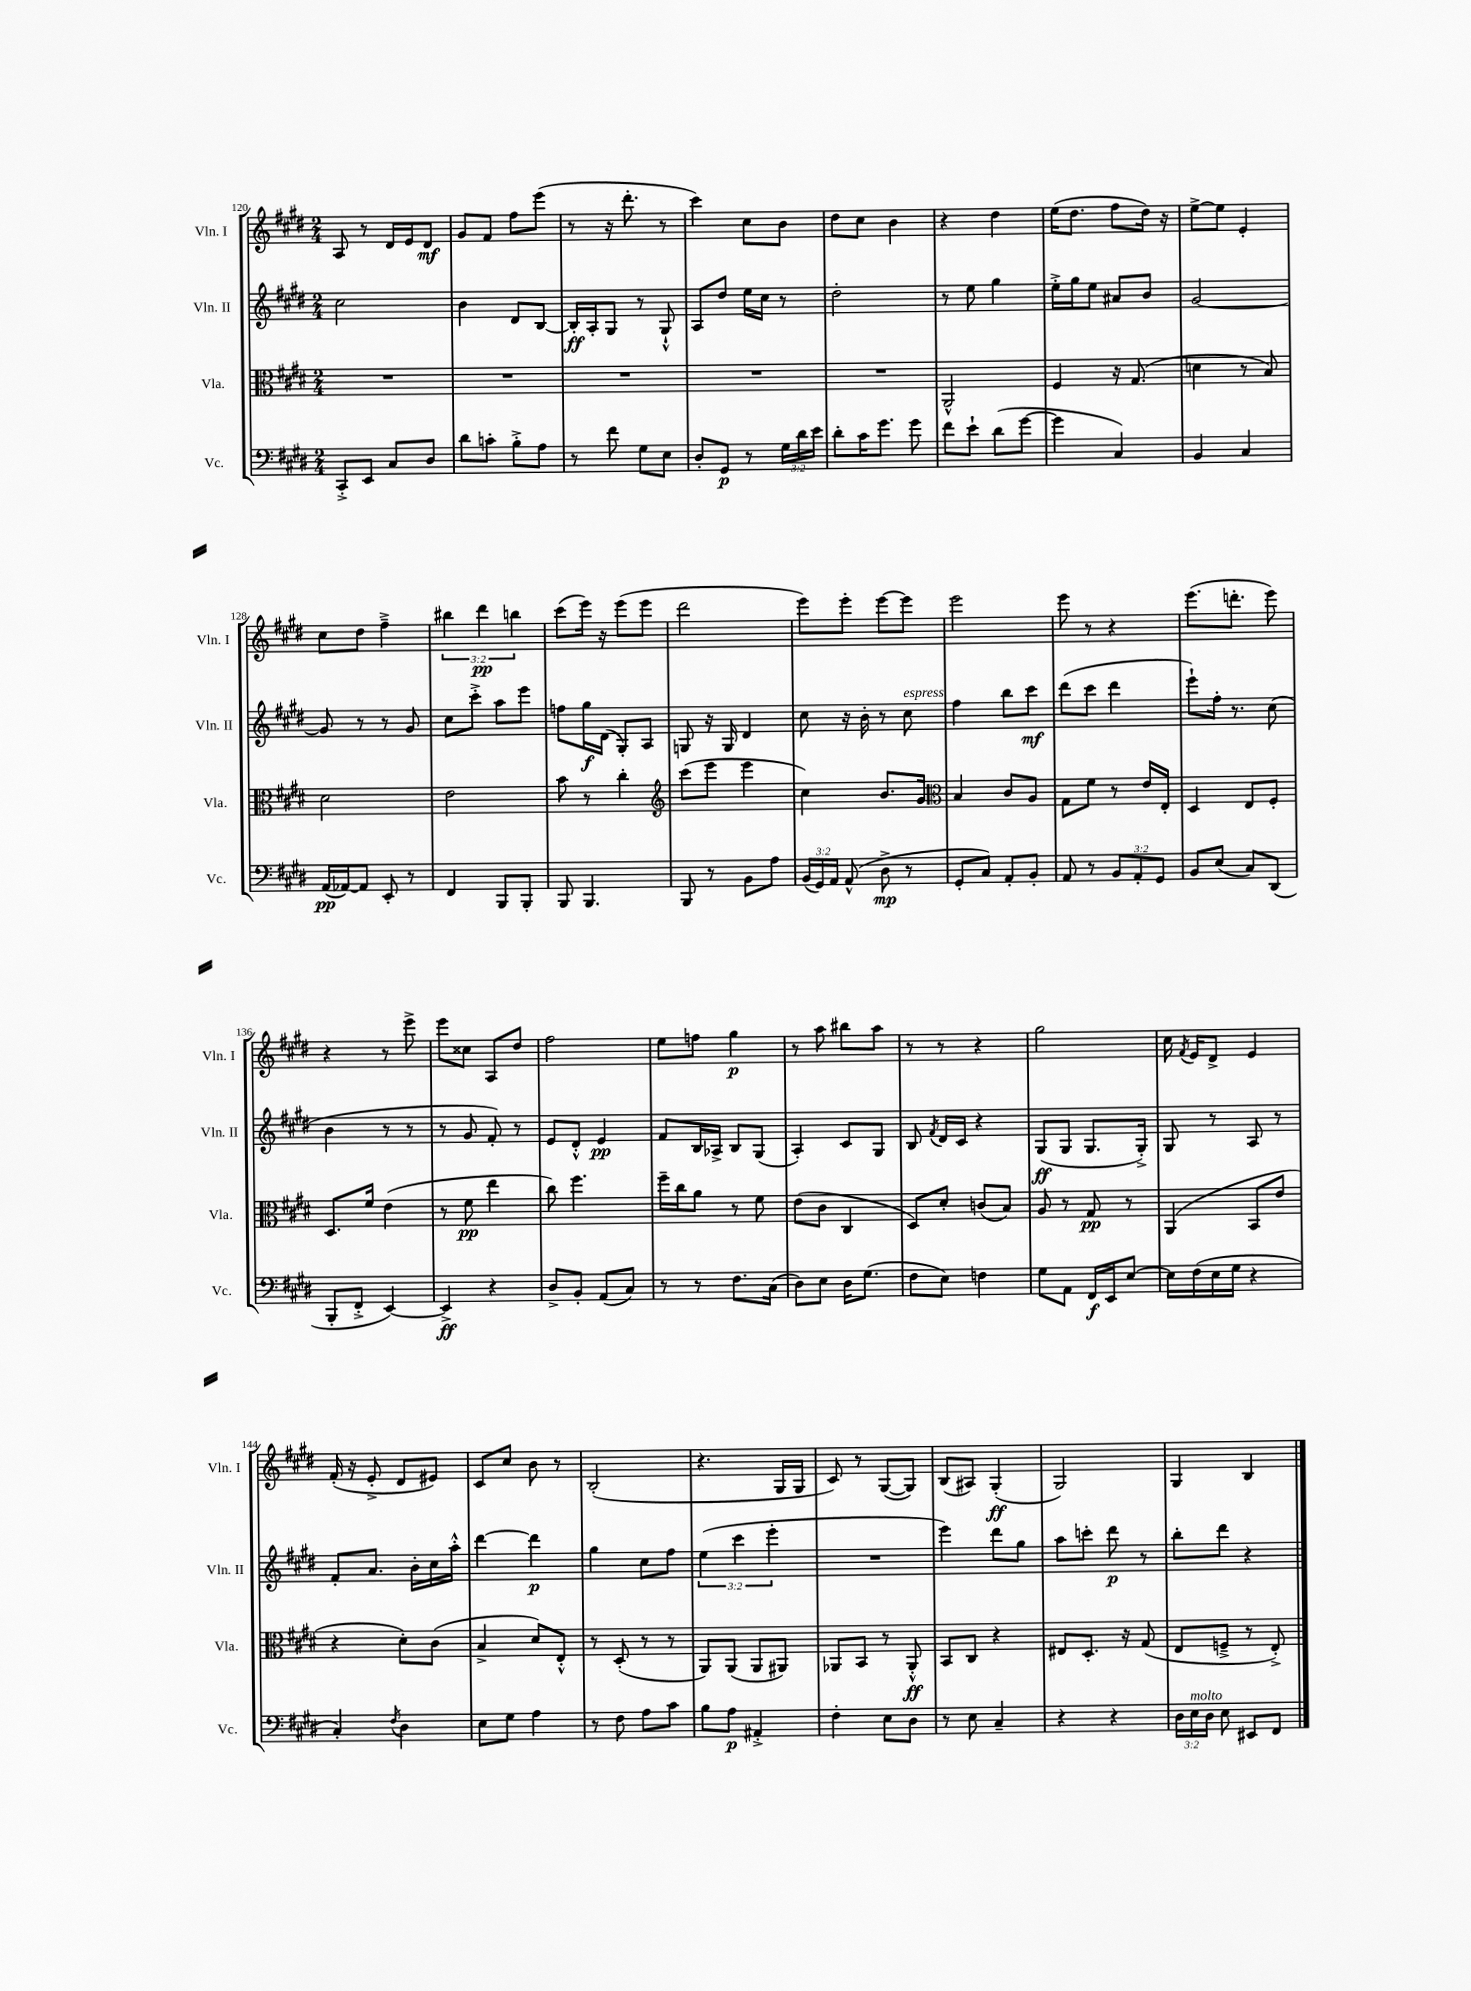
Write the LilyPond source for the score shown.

<<
\new StaffGroup <<
\new Staff = "s0" \with { instrumentName = "Vln. I" shortInstrumentName = "Vln. I" } {
    \clef treble \key e \major \numericTimeSignature \time 2/4 \override Staff.TupletNumber.text = #tuplet-number::calc-fraction-text
    \autoBeamOff a8 r8 dis'16[ e'16 dis'8]\mf |
    gis'8[ fis'8] fis''8[ e'''8]( |
    r8 r16 dis'''8.-. r8 |
    cis'''4) cis''8[ b'8] |
    dis''8[ cis''8] b'4 |
    r4 dis''4 |
    e''16[( dis''8.] fis''8[ dis''16]) r16 |
    e''8[~-> e''8] e'4-. |
    cis''8[ dis''8] fis''4---> |
    \tuplet 3/2 { bis''4 dis'''4\pp b''4 } |
    cis'''8[( e'''16]) r16 e'''8[( e'''8] |
    dis'''2 |
    e'''8[) e'''8]-. e'''8[~ e'''8] |
    e'''2 |
    e'''8 r8 r4 |
    e'''8.[( d'''8.]-. e'''8) |
    r4 r8 e'''8-> |
    e'''8[ cisis''8] a8[ dis''8] |
    fis''2 |
    e''8[ f''8] gis''4\p |
    r8 a''8 bis''8[ a''8] |
    r8 r8 r4 |
    gis''2 |
    cis''16 \acciaccatura { fis'8 } e'16[ dis'8]-> e'4 |
    fis'16-.( r16 e'8-.-> dis'8[ eis'8]) |
    cis'8[ cis''8] b'8 r8 |
    b2-.( |
    r4. gis16[ gis16] |
    cis'8) r8 gis8[~( gis8]) |
    b8[( ais8]) gis4-.\ff( |
    gis2) |
    gis4 b4 \bar "|." |
}
\new Staff = "s1" \with { instrumentName = "Vln. II" shortInstrumentName = "Vln. II" } {
    \clef treble \key e \major \numericTimeSignature \time 2/4 \override Staff.TupletNumber.text = #tuplet-number::calc-fraction-text
    \autoBeamOff cis''2 |
    b'4 dis'8[ b8]~ |
    b16[-.\ff a16-. gis8] r8 gis8-!-^ |
    a8[ dis''8] e''16[ cis''16] r8 |
    dis''2-. |
    r8 e''8 gis''4 |
    e''16[-.-> gis''16 e''8] ais'8[ b'8] |
    gis'2~ |
    gis'8 r8 r8 gis'8 |
    cis''8[ cis'''8]-.-> a''8[ e'''8] |
    f''8[ gis''16\f dis'16]( gis8[-.) a8] |
    g8 r16 g16 dis'4 |
    cis''8 r16 b'16-. r8 cis''8^\markup { \italic "espress." } |
    fis''4 b''8[ cis'''8]\mf |
    dis'''8[( cis'''8] dis'''4 |
    e'''8[-!) fis''16]-. r8. cis''8( |
    b'4 r8 r8 |
    r8 gis'8 fis'8-.) r8 |
    e'8[ dis'8]-.-^ e'4\pp |
    fis'8[ b16 aes16]-> b8[ gis8]( |
    a4-.) cis'8[ gis8] |
    b8 \acciaccatura { fis'8 } dis'16[ cis'16] r4 |
    gis8[\ff( gis8] gis8.[ gis16]-.->) |
    gis8 r8 a8 r8 |
    fis'8[-. a'8.] b'16[-. cis''16 a''16]-.-^ |
    dis'''4~ dis'''4\p |
    gis''4 cis''8[ fis''8] |
    \tuplet 3/2 { e''4( cis'''4 e'''4-. } |
    R2 |
    e'''4) dis'''8[ gis''8] |
    a''8[ c'''8]-. dis'''8\p r8 |
    b''8[-. dis'''8] r4 \bar "|." |
}
\new Staff = "s2" \with { instrumentName = "Vla." shortInstrumentName = "Vla." } {
    \clef alto \key e \major \numericTimeSignature \time 2/4
    \autoBeamOff R2 |
    R2 |
    R2 |
    R2 |
    R2 |
    a,2-^ |
    fis4 r16 gis8.( |
    d'4 r8 b8) |
    dis'2 |
    e'2 |
    b'8 r8 cis''4-. |
    \clef treble cis'''8[( e'''8] e'''4 |
    cis''4) b'8.[ gis'16] |
    \clef alto b4 cis'8[ a8] |
    gis8[ fis'8] r8 e'16[ e16]-. |
    dis4 e8[ fis8]-. |
    dis8.[ fis'16] e'4( |
    r8 fis'8\pp e''4 |
    cis''8) fis''4. |
    fis''16[-- cis''16 a'8] r8 fis'8 |
    e'8[( cis'8] cis4 |
    dis8[) dis'8]-. c'8[( b8]) |
    a8 r8 gis8\pp r8 |
    a,4( b,8[ e'8] |
    r4 dis'8[-.) cis'8]( |
    b4-> dis'8[) e8]-.-^ |
    r8 dis8-.( r8 r8 |
    a,8[) a,8]( a,8[ ais,8]) |
    aes,8[ b,8] r8 aes,8-.-^\ff |
    b,8[ cis8] r4 |
    eis8[ dis8.]-. r16 gis8( |
    e8[ f8]---> r8 e8-.->) \bar "|." |
}
\new Staff = "s3" \with { instrumentName = "Vc." shortInstrumentName = "Vc." } {
    \clef bass \key e \major \numericTimeSignature \time 2/4 \override Staff.TupletNumber.text = #tuplet-number::calc-fraction-text
    \autoBeamOff cis,8[-.-> e,8] cis8[ dis8] |
    dis'8[ c'8]-. b8[-.-> a8] |
    r8 fis'8 gis8[ e8] |
    dis8[-. gis,8]\p r8 \tuplet 3/2 { gis16[ dis'16 e'16] } |
    dis'8[-. cis'16 gis'8.] gis'8 |
    fis'8[ e'8]-! dis'8[( gis'8]~ |
    gis'4 cis4) |
    b,4 cis4 |
    a,16[\pp( aes,16~) aes,8] e,8-. r8 |
    fis,4 b,,8[ b,,8]-. |
    b,,8 b,,4. |
    b,,8 r8 b,8[ a8] |
    \tuplet 3/2 { b,16[( gis,16) a,16] } a,8-^( dis8->\mp r8 |
    gis,8[-. cis8]) a,8[-. b,8]-. |
    a,8 r8 \tuplet 3/2 { b,8[ a,8-. gis,8] } |
    b,8[ e8]( cis8[) dis,8]( |
    b,,8[-. fis,8]-.-> e,4~) |
    e,4->\ff r4 |
    dis8[-> b,8]-. a,8[( cis8]) |
    r8 r8 fis8.[ cis16]( |
    dis8[) e8] dis16[ gis8.]( |
    fis8[ e8]) f4 |
    gis8[ a,8] fis,16[\f e,16 e8]~ |
    e16[ fis16( e16 gis16] r4 |
    cis4-.) \acciaccatura { fis8 } dis4 |
    e8[ gis8] a4 |
    r8 fis8 a8[ cis'8] |
    b8[ a8]\p ais,4-.-> |
    fis4-. e8[ dis8] |
    r8 e8 cis4-- |
    r4 r4 |
    \tuplet 3/2 { dis16[ e16^\markup { \italic "molto" } dis16] } e8 eis,8[ fis,8] \bar "|." |
}
>>
>>
\layout { \context { \Score currentBarNumber = #120 } }
